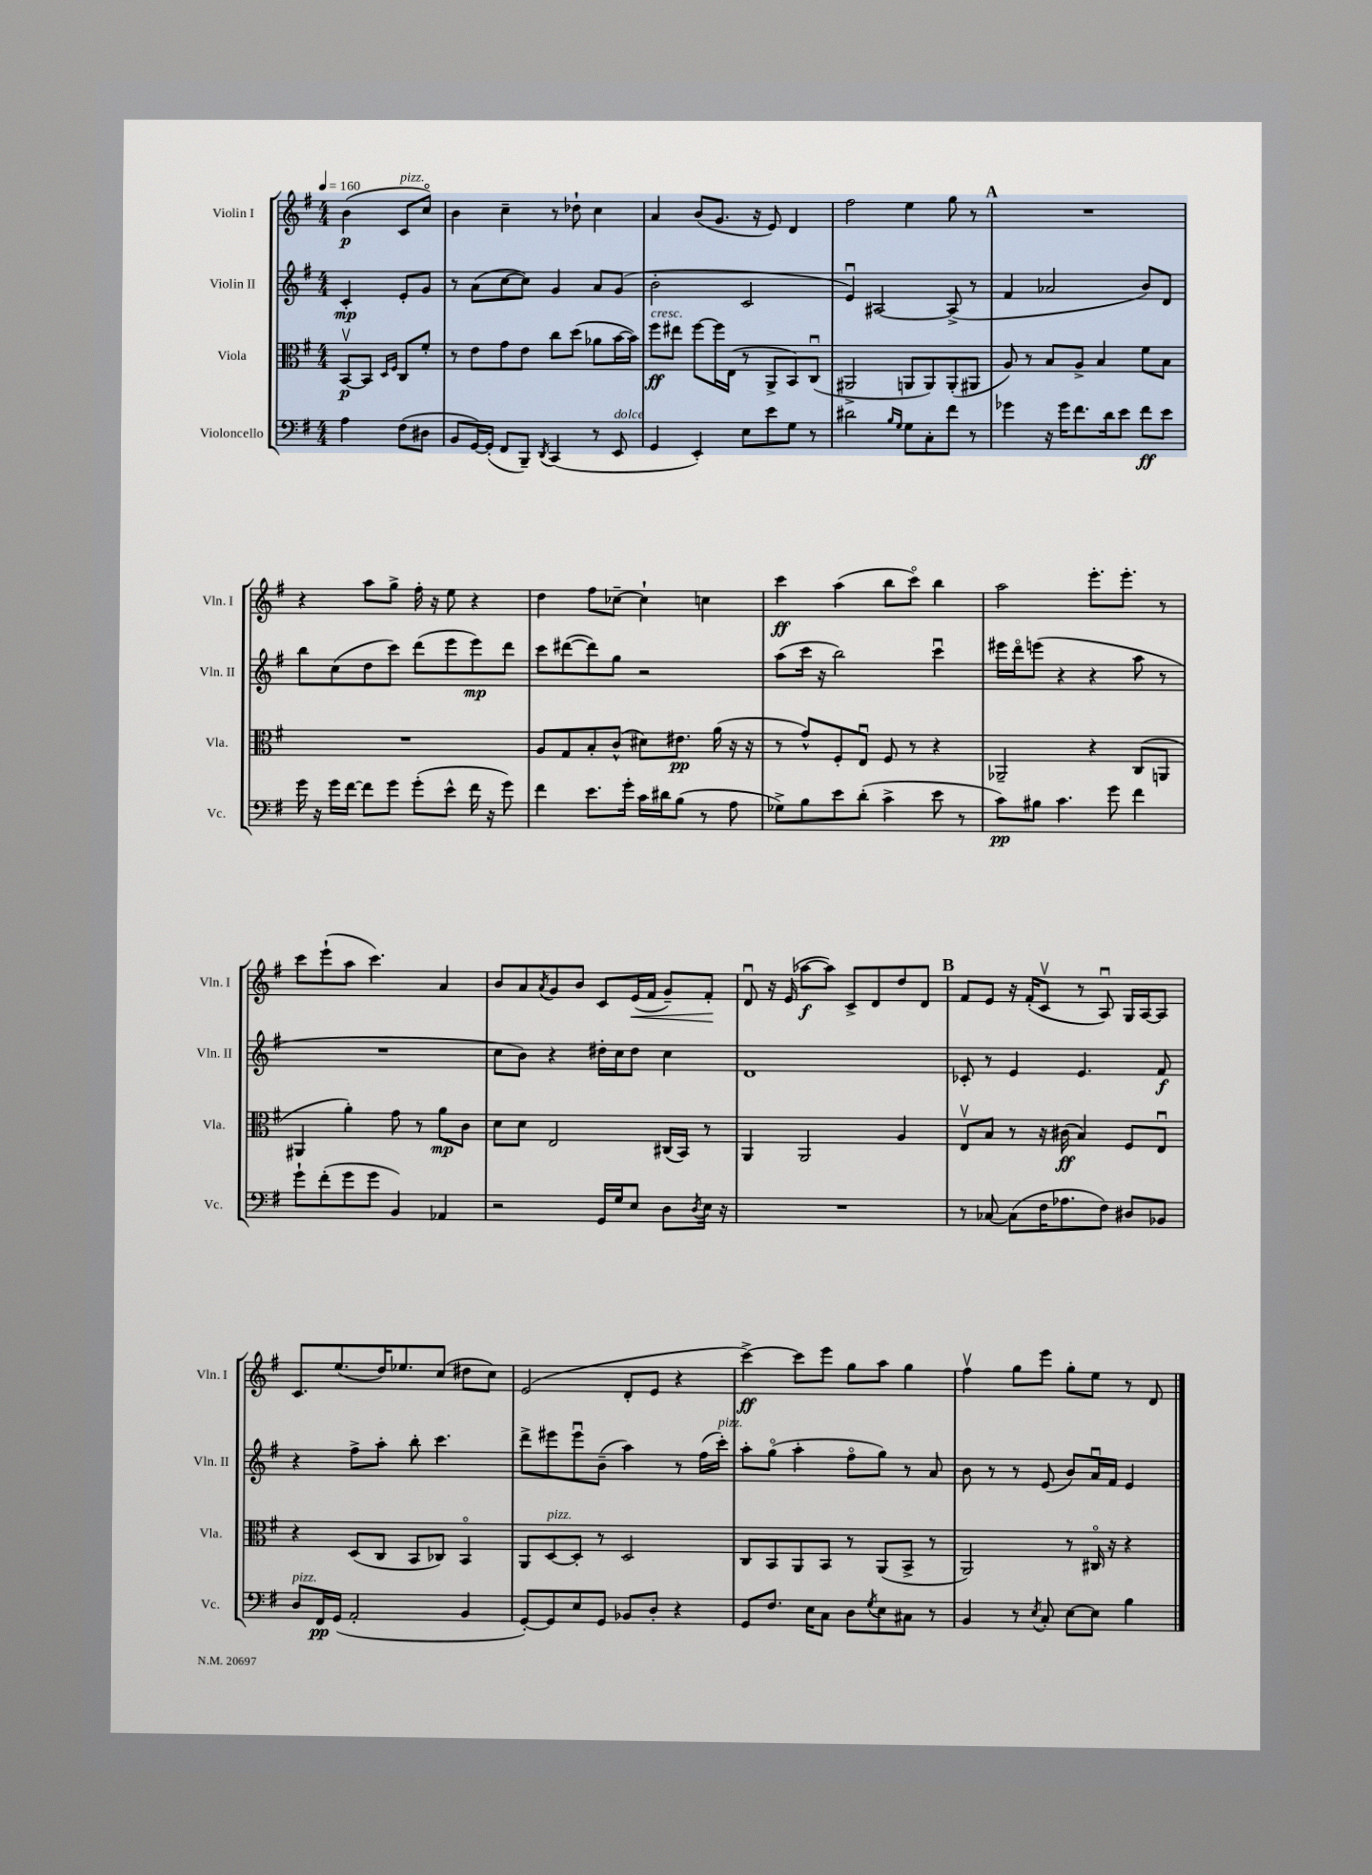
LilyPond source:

<<
\new StaffGroup <<
\new Staff = "s0" \with { instrumentName = "Violin I" shortInstrumentName = "Vln. I" } {
    \clef treble \key g \major \numericTimeSignature \time 4/4 \partial 2 \tempo 4 = 160
    b'4\p( c'8^\markup { \italic "pizz." } c''8\flageolet) |
    b'4 c''4-- r8 des''8-! c''4 |
    a'4 b'8( g'8. r16 e'8) d'4 |
    fis''2 e''4 g''8 r8 |
    \mark \markup { \bold "A" } R1 |
    r4 a''8 g''8-> fis''16-. r16 e''8 r4 |
    d''4 fis''8 ces''8~-- ces''4-! c''4 |
    c'''4\ff a''4( b''8 c'''8\flageolet) b''4 |
    a''2 e'''8.-. e'''8.-. r8 |
    c'''8 e'''8-!( a''8 c'''4.) a'4 |
    b'8 a'8 \acciaccatura { a'8 } g'8 b'8 c'8 e'16\<( fis'16 g'8--) fis'8-.\! |
    d'8\downbow r16 e'16( aes''8~\f aes''8) c'8-> d'8 d''8 d'8 |
    \mark \markup { \bold "B" } fis'8 e'8 r16 fis'16-.( c'8\upbow r8 a8\downbow) g16 a16~ a8 |
    c'8. e''8.( d''16) ees''8. c''8( dis''8 c''8) |
    e'2( d'8-. e'8 r4 |
    c'''4~->\ff) c'''8 e'''8 g''8 a''8 g''4 |
    fis''4\upbow g''8 e'''8 g''8-. e''8 r8 d'8 \bar "|." |
}
\new Staff = "s1" \with { instrumentName = "Violin II" shortInstrumentName = "Vln. II" } {
    \clef treble \key g \major \numericTimeSignature \time 4/4 \partial 2
    c'4-.\mp e'8-. g'8 |
    r8 a'8( c''8~ c''8) g'4 a'8 g'8( |
    b'2-. c'2 |
    e'4\downbow) ais2~ ais8->( r8 |
    \mark \markup { \bold "A" } fis'4 aes'2 b'8) d'8 |
    b''8 c''8( d''8 c'''8) d'''8( e'''8 e'''8\mp) d'''8 |
    c'''8 dis'''8~( dis'''8) g''8 r2 |
    a''8( c'''16 r16 b''2) c'''4\downbow |
    eis'''16 d'''16\flageolet e'''8( r4 r4 a''8 r8 |
    R1 |
    c''8 b'8) r4 dis''16-. c''16 dis''8 c''4 |
    d'1 |
    \mark \markup { \bold "B" } ces'8-. r8 e'4 e'4. fis'8\f |
    r4 fis''8-> a''8-. b''8-. c'''4. |
    d'''8-> eis'''8 eis'''8\downbow b'8--( a''4) r8 fis''16( c'''16-.^\markup { \italic "pizz." }) |
    a''8-. g''8\flageolet( a''4-. fis''8\flageolet g''8) r8 a'8 |
    b'8 r8 r8 e'8( b'8) a'16\downbow fis'16 e'4 \bar "|." |
}
\new Staff = "s2" \with { instrumentName = "Viola" shortInstrumentName = "Vla." } {
    \clef alto \key g \major \numericTimeSignature \time 4/4 \partial 2
    b,8~\upbow\p b,8 \grace { d16 fis16 } c8 fis'8-. |
    r8 e'8 g'8 e'8 c''8 d''8( aes'8 b'16~ b'16) |
    fis''8\ff^\markup { \italic "cresc." } eis''8 fis''8~ fis''16 e16( r8 a,8-> b,8) c8\downbow( |
    ais,2-> a,8 a,8) a,8-.( ais,8 |
    \mark \markup { \bold "A" } a8) r8 b8 a8-> b4 fis'8 b8 |
    R1 |
    a8 g8 b8-. c'8-^( dis'8) eis'8.\pp a'16( r16 r16 |
    r8 g'8-^) fis8-. e8\downbow fis8 r8 r4 |
    aes,2-- r4 c8( a,8 |
    ais,4 a'4-.) g'8 r8 a'8\mp c'8 |
    d'8 d'8 e2 cis16( b,16) r8 |
    a,4 a,2 a4 |
    \mark \markup { \bold "B" } e8\upbow b8 r8 r16 cis'16\ff( b4) fis8 e8\downbow |
    r4 d8( c8 b,8 ces8) b,4\flageolet |
    a,8 d8~^\markup { \italic "pizz." } d8-. r8 d2 |
    c8 b,8 a,8 b,8 r8 a,8( b,8-> r8 |
    a,2) r8 cis16\flageolet r16 r4 \bar "|." |
}
\new Staff = "s3" \with { instrumentName = "Violoncello" shortInstrumentName = "Vc." } {
    \clef bass \key g \major \numericTimeSignature \time 4/4 \partial 2
    a4 fis8( dis8 |
    b,8 g,16~) g,16-.( fis,8 b,,8--) \acciaccatura { d,8 } c,4( r8 e,8^\markup { \italic "dolce" } |
    g,4 e,4-.) e8 e'8 g8 r8 |
    dis'2 \grace { b16 g16 } g8 c8-. fis'8 r8 |
    \mark \markup { \bold "A" } ges'4 r16 ges'16 fis'8. d'16 e'8 fis'8\ff e'8 |
    g'16 r16 g'16 fis'16~ fis'8 g'8 g'8-.( e'8-^ fis'16 r16 g'8) |
    fis'4 e'8. g'16-. c'16 dis'16 b8( r8 a8 |
    ges8->) b8 e'8 d'8-.( c'4-> e'8 r8 |
    c'8\pp) bis8 c'4. g'8 fis'4 |
    g'8-! fis'8-.( g'8 g'8 b,4) aes,4 |
    r2 g,16 g16 e8 d8 \acciaccatura { d8 } e16 r16 |
    R1 |
    \mark \markup { \bold "B" } r8 ces8~ ces8( fis16 aes8. fis8) dis8 bes,8 |
    d8^\markup { \italic "pizz." } fis,16\pp g,16( a,2-. b,4 |
    g,8~-.) g,8 e8 g,8 bes,8 d8-. r4 |
    g,8 fis8. e16 c8 d8 \acciaccatura { g8 } e8 cis8 r8 |
    b,4 r8 \acciaccatura { e8 } c8-. e8~ e8 b4 \bar "|." |
}
>>
>>
\layout { \context { \Score \remove "Bar_number_engraver" } }
